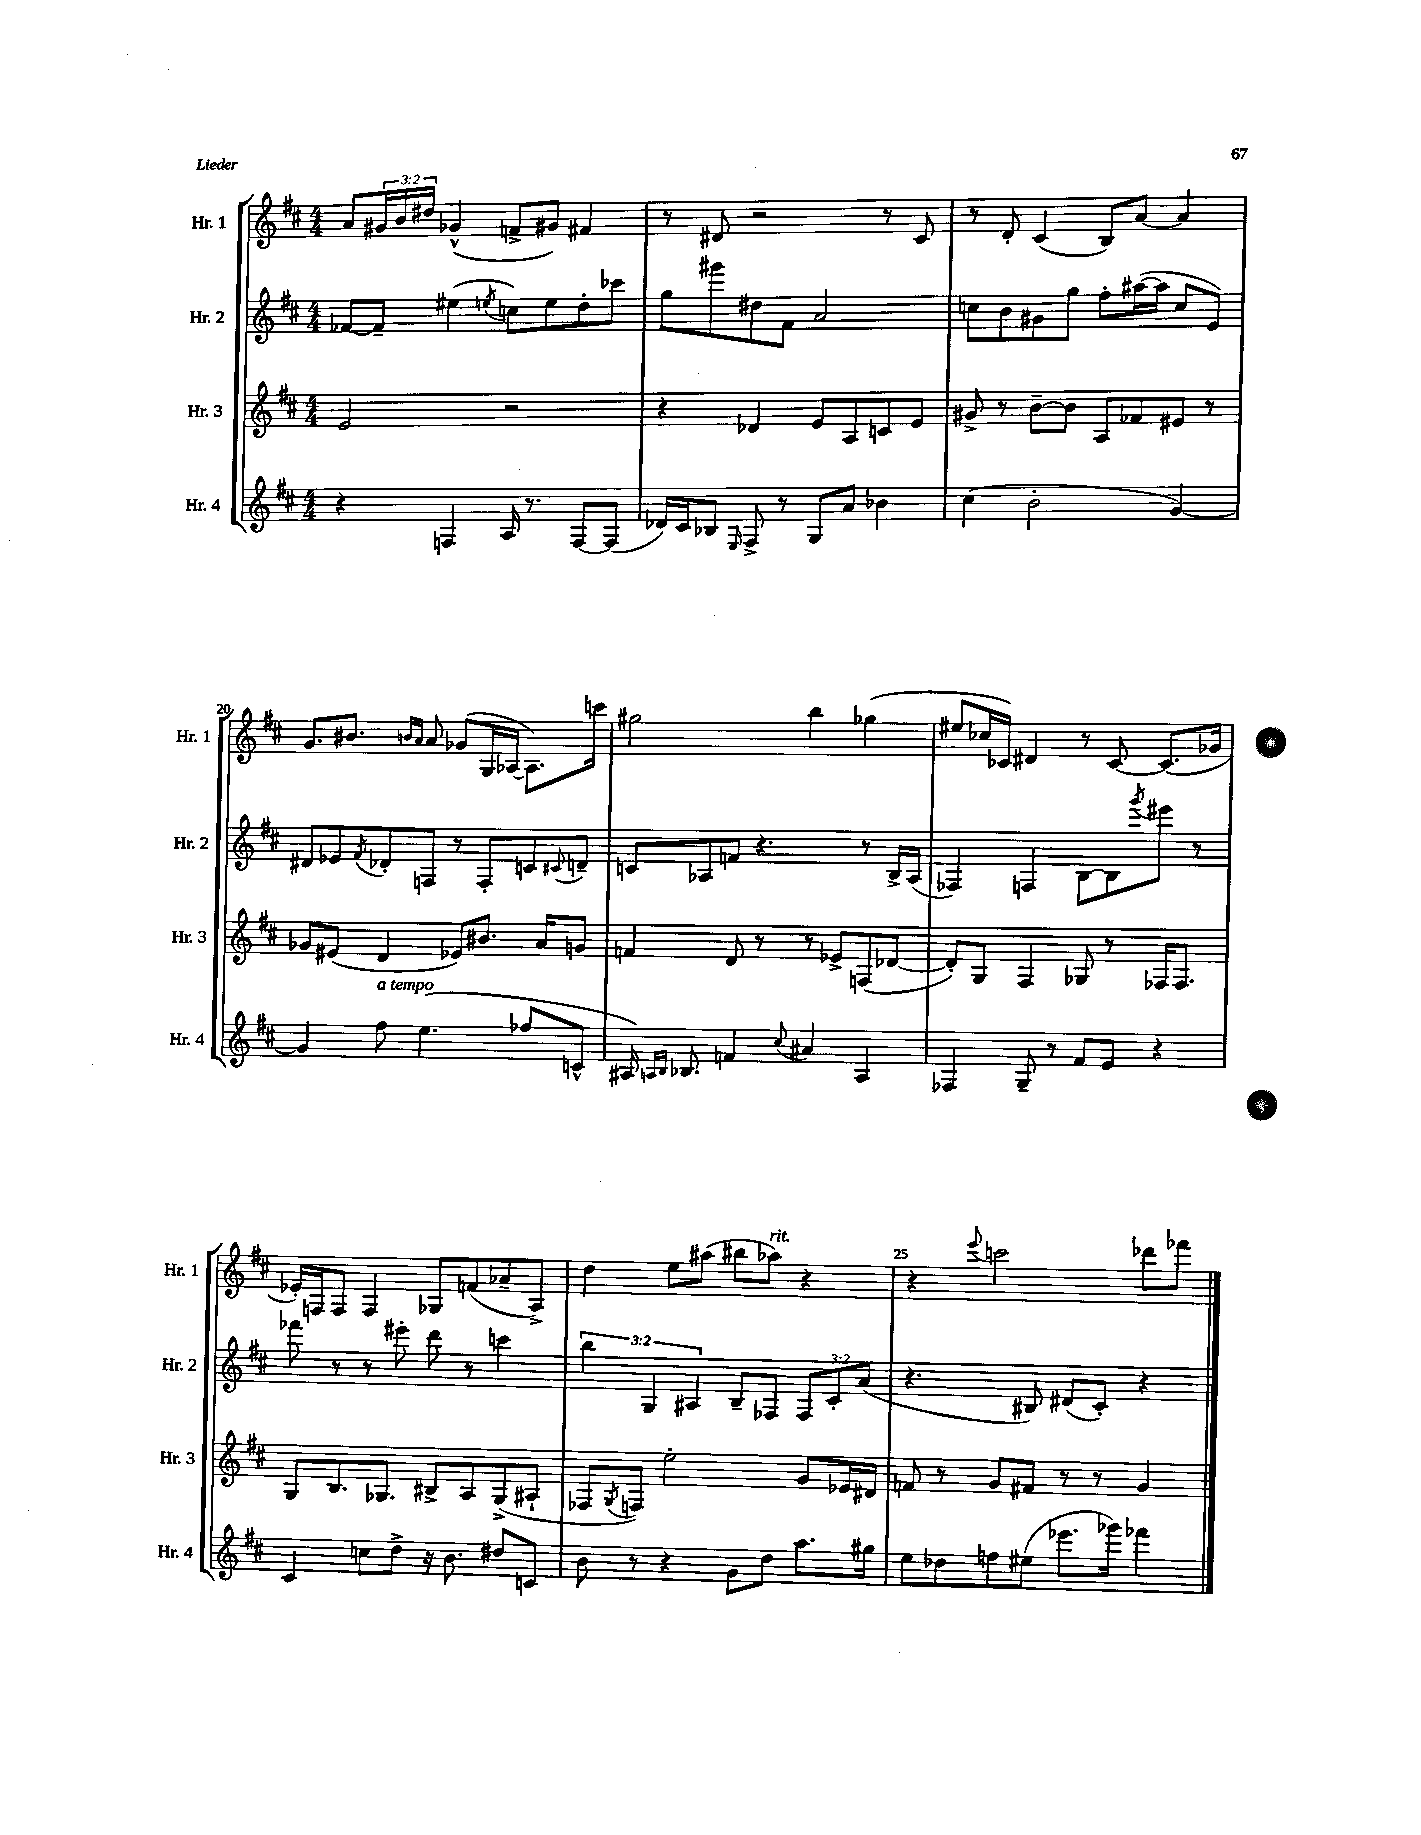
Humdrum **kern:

**kern	**kern	**kern	**kern
*part4	*part3	*part2	*part1
*staff4	*staff3	*staff2	*staff1
*I"Hr. 4	*I"Hr. 3	*I"Hr. 2	*I"Hr. 1
*I'Hr. 4	*I'Hr. 3	*I'Hr. 2	*I'Hr. 1
*clefG2	*clefG2	*clefG2	*clefG2
*k[f#c#]	*k[f#c#]	*k[f#c#]	*k[f#c#]
*M4/4	*M4/4	*M4/4	*M4/4
=17	=17	=17	=17
4r	2e/	[8f-X/L	8a/L
.	.	8f-~/J]	24g#X/L
.	.	.	24b/
.	.	.	24dd#X/JJ
4Fn/	.	(4ee#X\	(4g-X^^/
.	.	8qeen/	.
16A/	2r	8ccn\L)	8fn^/L
8.r	.	.	.
.	.	8ee\	8g#X/J)
[8F/L	.	8dd'\	4f#X/
(8F/J]	.	8ccc-X\J	.
=18	=18	=18	=18
16d-X/LL)	4r	8gg\L	8r
16c#/J	.	.	.
8B-X/J	.	8ggg#X\	8d#X/
16qqE/	.	.	.
8F#^/	4d-X/	8dd#X\	2r
8r	.	8f#\J	.
8G/L	8e/L	2a/	.
8a/J	8A/	.	.
4b-X\	8cn/	.	8r
.	8e/J	.	8c#/
=19	=19	=19	=19
(4cc#\	8g#X^/	8ccn\L	8r
.	8r	8b\	8d'/
2b'\	[8b~\L	8g#X\	(4c#/
.	8b\J]	8gg\J	.
.	8A/L	8ff#'\L	8B/L)
.	8f-X/	([16aa#X\L	[8a/J
.	.	16aa#\JJ]	.
[4g/)	8e#X/J	8cc/L	4a/]
.	8r	8e/J)	.
!!LO:LB:g=z
=20	=20	=20	=20
4g/]	8g-X/L	8d#X/L	8.g/L
.	(8e#X/J	8e-X/	.
.	.	.	8.b#X/J
.	.	8qf#/	.
!LO:TX:a:i:t=a tempo	!	!	!
8ff#\	4d/	8d-X'/	.
.	.	.	16qqbn/LL
.	.	.	16qqa/JJ
(4.ee\	.	8Fn/J	8a/
.	8e-X/L)	8r	(8g-X/L
.	8.b#X/J	8F'/L	16G/L
.	.	.	[16A-X/JJ
8ff-X/L	.	8cn/	8.A-\L])
.	16a/KL	.	.
.	.	8qqc#X/	.
8cn^^/J	8gn/J	8dn~/J	.
.	.	.	16cccn\Jk
=21	=21	=21	=21
16A#X/)	4fn/	8cn/L	2gg#X\
16qqAn/LL	.	.	.
16qqB/JJ	.	.	.
8.B-X/	.	.	.
.	.	8A-X/	.
4fn/	8d/	8fn/J	.
.	8r	4.r	.
8qqcc#/	.	.	.
4a#X/	8r	.	4bb\
.	8e-X^/L	.	.
4A/	(8Fn/	8r	(4gg-X\
.	[8d-X/J	16B^/LL	.
.	.	(16A-/JJ	.
=22	=22	=22	=22
4F-X/	8d-'/L])	4F-X/)	8ee#X/L
.	8G/J	.	16cc-X/L
.	.	.	16c-X/JJ)
8G~/	4F#/	4Fn/	4d#X/
8r	.	.	.
8f#/L	8G-X/	[8B\L	8r
8e/J	8r	8B\]	[8c-/
.	.	8qggg/	.
4r	16F-X/KL	8eee#X\J	(8.c-/L]
.	8.F-/J	.	.
.	.	8r	.
.	.	.	16g-X/Jk
!!LO:LB:g=z
=23	=23	=23	=23
4c#/	8G/L	8fff-X\	16e-X'/LL)
.	.	.	16Fn/J
.	8.B/	8r	8F/J
8ccn\L	.	8r	4F/
.	8.G-X/J	.	.
8dd^\J	.	8eee#X'\	.
16r	8B#X^/L	8ddd\	8G-X/L
8.b\	.	.	.
.	8A/	8r	(8fn/
8dd#X/L	(8G-^/	4cccn\	8a-X~/
8cn/J	8A#X`/J	.	8A^/J)
=24	=24	=24	=24
8b\	8F-X/L	6bb\	4dd\
.	8qG/	.	.
8r	8Fn/J)	.	.
.	.	6G/	.
4r	2ee'\	.	8ee\L
.	.	6A#X/	.
.	.	.	(8aa#X\J
8g\L	.	8B~/L	8bb#X\L
!	!	!	!LO:TX:a:i:t=rit.
8dd\J	.	8F-X/J	8aa-X\J)
8.aa\L	8g/L	12F-/L	4r
.	.	12c#'/	.
.	16e-X/L	.	.
.	.	(12a/J	.
16gg#X\Jk	16d#X/JJ	.	.
=25	=25	=25	=25
8ee\L	8fn/	4.r	4r
8dd-X\	8r	.	.
.	.	.	8qqeee/
8ffn\	8g/L	.	2cccn\
(8ee#X\J	8f#X/J	8B#X/)	.
8.eee-X\L	8r	(8d#X/L	.
.	8r	8c#'/J)	.
16ggg-X\Jk)	.	.	.
4fff-X\	4g/	4r	8ddd-X\L
.	.	.	8fff-X\J
==	==	==	==
*-	*-	*-	*-
